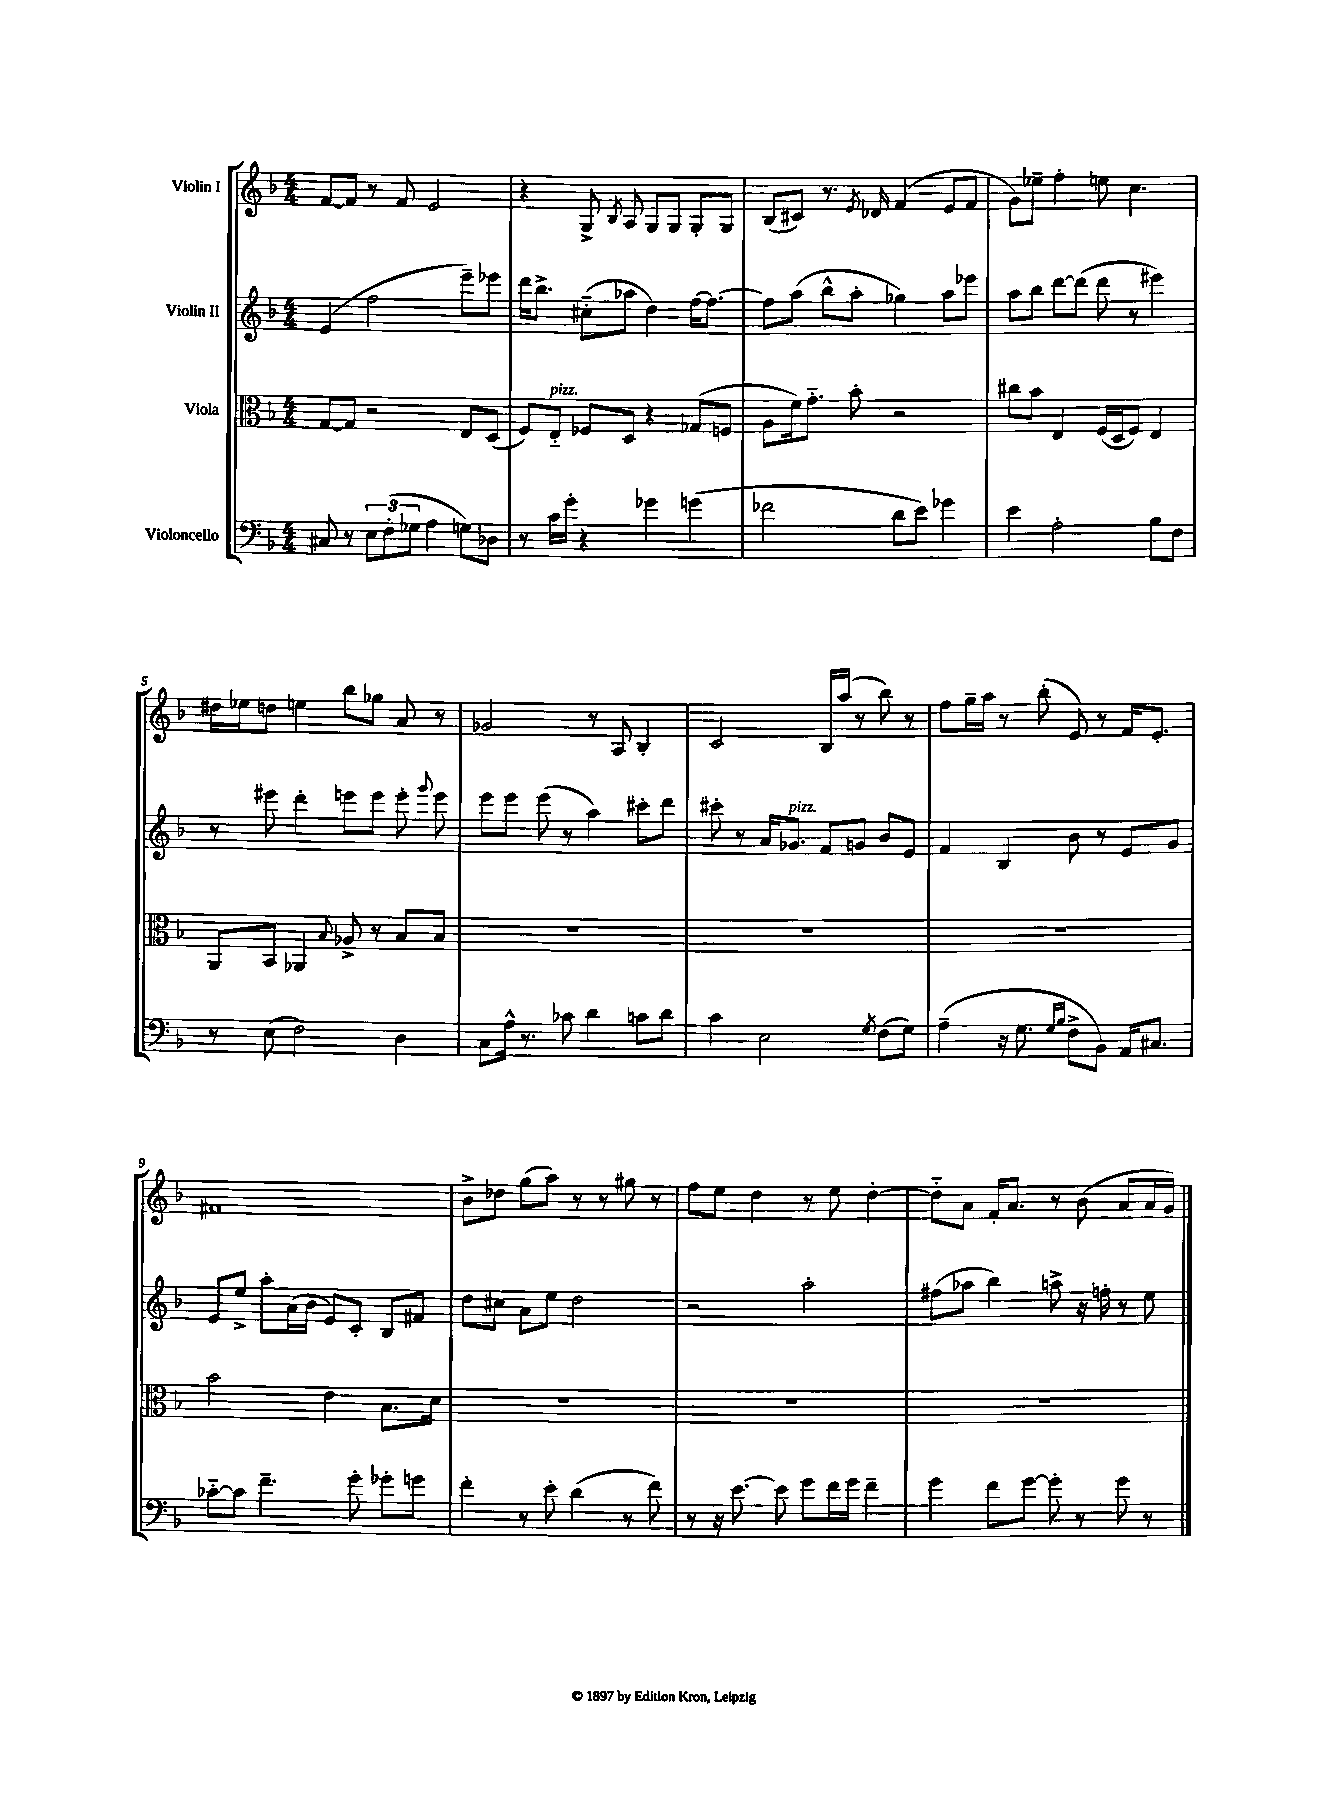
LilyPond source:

<<
\new StaffGroup <<
\new Staff = "s0" \with { instrumentName = "Violin I" } {
    \clef treble \key f \major \numericTimeSignature \time 4/4
    \autoBeamOff f'8[~ f'8] r8 f'8 e'2 |
    r4 g8-> \acciaccatura { bes8 } a8 g8[ g8] g8[-. g8] |
    bes8[( cis'8]) r8. \acciaccatura { e'8 } des'16 f'4( e'8[ f'8] |
    g'8[) ees''8]-- f''4-. e''8 c''4. |
    dis''16[ ees''16 d''8] e''4 bes''8[ ges''8] a'8 r8 |
    ges'2 r8 a8 bes4-. |
    c'2 bes16[ a''16]( r8 bes''8) r8 |
    f''8[ g''16-- a''16] r8 bes''8-.( e'8) r8 f'16[ e'8.]-. |
    fis'1 |
    bes'8[-> des''8] g''8[( a''8]) r8 r8 gis''8 r8 |
    f''8[ e''8] d''4 r8 e''8 d''4~-. |
    d''8[-_ a'8] f'16[-. a'8.] r8 bes'8( a'8[ a'16 g'16]) \bar "|." |
}
\new Staff = "s1" \with { instrumentName = "Violin II" } {
    \clef treble \key f \major \numericTimeSignature \time 4/4
    \autoBeamOff e'4( f''2 e'''8[--) ees'''8] |
    d'''16[ bes''8.]-> cis''8[-_( aes''8] d''4) f''16[~ f''8.]~ |
    f''8[ a''8]( bes''8[-^ a''8]-. ges''4) a''8[ ees'''8] |
    a''8[ bes''8] d'''8[~ d'''8]( d'''8 r8 eis'''4) |
    r8 eis'''8 d'''4-. e'''8[ e'''8] e'''8-. \appoggiatura { g'''8 } e'''8 |
    e'''8[ e'''8] e'''8( r8 a''4) cis'''8[-. d'''8] |
    cis'''8-. r8 a'16[ ges'8.]^\markup { \italic "pizz." } f'8[ g'8] bes'8[ e'8] |
    f'4 bes4 bes'8 r8 e'8[ g'8] |
    e'8[ e''8]-> a''8[-. a'16( bes'16] e'8[) c'8]-. bes8[ fis'8] |
    d''8[ cis''8] a'8[ e''8] d''2 |
    r2 a''2-. |
    fis''8[( aes''8] bes''4) a''8-> r16 f''16-. r8 e''8 \bar "|." |
}
\new Staff = "s2" \with { instrumentName = "Viola" } {
    \clef alto \key f \major \numericTimeSignature \time 4/4
    \autoBeamOff g8[~ g8] r2 e8[ d8]( |
    f8[) e8]-_^\markup { \italic "pizz." } fes8[ d8] r4 ges8[( f8] |
    a8[ f'16) g'8.]-_ bes'8-. r2 |
    cis''8[ bes'8] e4 f16[( d16 f8]) e4 |
    a,8[ bes,8] aes,4 \appoggiatura { bes8 } aes8-> r8 bes8[ bes8] |
    R1 |
    R1 |
    R1 |
    bes'2 e'4 bes8.[ d'16] |
    R1 |
    R1 |
    R1 \bar "|." |
}
\new Staff = "s3" \with { instrumentName = "Violoncello" } {
    \clef bass \key f \major \numericTimeSignature \time 4/4
    \autoBeamOff cis8 r8 \tuplet 3/2 { e8[ f8-.( ges8] } a4 g8[) des8] |
    r8 c'16[ g'16]-. r4 ges'4 g'4( |
    fes'2 d'8[ e'8]) ges'4 |
    e'4 a2-. bes8[ f8] |
    r8 e8( f2) d4 |
    c8[ a16]-^ r8. ces'8 d'4 c'8[ d'8] |
    c'4 e2 \acciaccatura { g8 } f8[( g8]) |
    a4--( r16 g8. \grace { g16[ bes16] } f8[-> bes,8]) a,16[ cis8.] |
    ces'8[~-_ ces'8] f'4.-- g'8-. ges'8[-. g'8] |
    f'4-. r8 e'8-. d'4( r8 f'8) |
    r8 r16 e'8.~ e'8 g'8[ f'16 g'16] f'4-- |
    g'4 f'8[ g'8]~ g'8-. r8 g'8 r8 \bar "|." |
}
>>
>>
